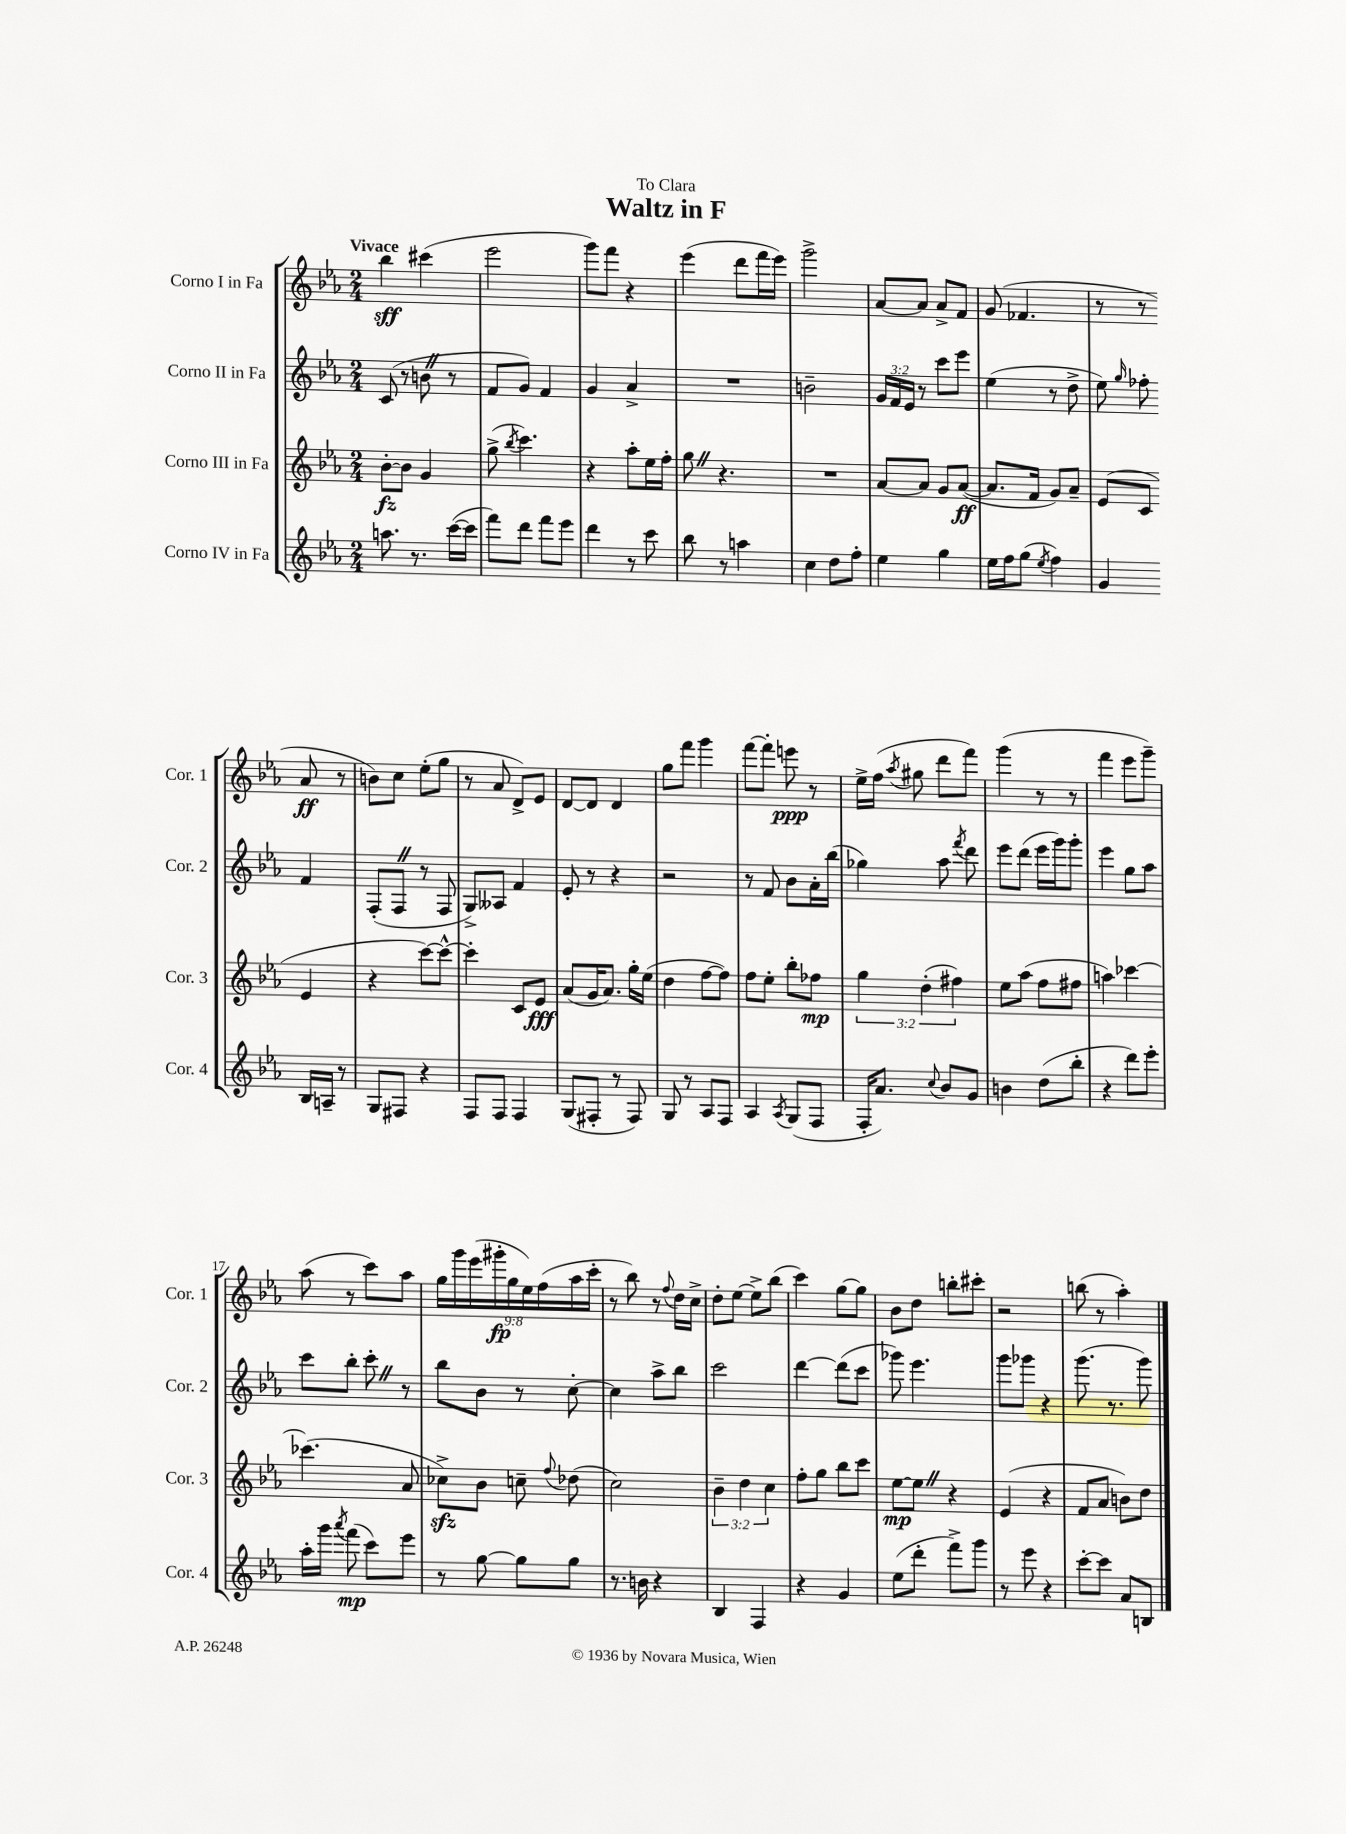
\header { title = "Waltz in F" dedication = "To Clara" }
<<
\new StaffGroup <<
\new Staff = "s0" \with { instrumentName = "Corno I in Fa" shortInstrumentName = "Cor. 1" } {
    \clef treble \key ees \major \numericTimeSignature \time 2/4 \override Staff.TupletNumber.text = #tuplet-number::calc-fraction-text \tempo "Vivace"
    \autoBeamOff bes''4\sff cis'''4( |
    ees'''2 |
    g'''8[) f'''8] r4 |
    ees'''4( d'''8[ f'''16 ees'''16]) |
    g'''2-> |
    aes'8[~ aes'8] aes'8[-> f'8] |
    g'8( fes'4. |
    r8 r8 aes'8\ff r8 |
    b'8[) c''8] ees''8[-.( g''8] |
    r8 aes'8 d'8[->) ees'8] |
    d'8[~ d'8] d'4 |
    g''8[ f'''8] g'''4 |
    f'''8[~ f'''8]-. e'''8\ppp r8 |
    ees''16[-> f''16]( \acciaccatura { aes''8 } gis''8 d'''8[ f'''8]) |
    g'''4( r8 r8 |
    f'''4 ees'''8[ g'''8]--) |
    aes''8( r8 c'''8[) aes''8] |
    \tuplet 9/8 { g''16[ g'''16 ees'''16( gis'''16-.\fp g''16 ees''16) f''16( aes''16 c'''16]-. } |
    r8 bes''8) r8 \appoggiatura { f''8 } d''16[ c''16]-> |
    d''8[-. ees''8]~ ees''8[-> bes''8]( |
    c'''4) g''8[~ g''8] |
    bes'8[ d''8] b''8[-. cis'''8]-. |
    r2 |
    b''8( r8 aes''4-.) \bar "|." |
}
\new Staff = "s1" \with { instrumentName = "Corno II in Fa" shortInstrumentName = "Cor. 2" } {
    \clef treble \key ees \major \numericTimeSignature \time 2/4 \override Staff.TupletNumber.text = #tuplet-number::calc-fraction-text
    \autoBeamOff c'8( r8 b'8 \once \override BreathingSign.text = \markup { \musicglyph "scripts.caesura.straight" } \breathe r8 |
    f'8[ g'8]) f'4 |
    g'4 aes'4-> |
    R2 |
    b'2-- |
    \tuplet 3/2 { g'16[ f'16 ees'16] } r8 c'''8[ ees'''8] |
    ees''4( r8 d''8-> |
    ees''8) \grace { g''16 } fes''8-. f'4 |
    f8[-.( f8] \once \override BreathingSign.text = \markup { \musicglyph "scripts.caesura.straight" } \breathe r8 f8 |
    g8[->) aeses8] f'4 |
    ees'8-. r8 r4 |
    r2 |
    r8 f'8 bes'8[ aes'16-. bes''16]( |
    ges''4) aes''8 \acciaccatura { f'''8 } d'''8 |
    ees'''8[ d'''8]( ees'''16[ g'''16) g'''8]-. |
    ees'''4 g''8[ aes''8] |
    c'''8[ bes''8]-. c'''8-. \once \override BreathingSign.text = \markup { \musicglyph "scripts.caesura.straight" } \breathe r8 |
    bes''8[ bes'8] r8 c''8~-. |
    c''4 aes''8[-> bes''8] |
    c'''2 |
    d'''4~ d'''8[( c'''8] |
    ges'''8) ees'''4. |
    g'''8[ ges'''8] r4 |
    g'''8.( r8. g'''8) \bar "|." |
}
\new Staff = "s2" \with { instrumentName = "Corno III in Fa" shortInstrumentName = "Cor. 3" } {
    \clef treble \key ees \major \numericTimeSignature \time 2/4 \override Staff.TupletNumber.text = #tuplet-number::calc-fraction-text
    \autoBeamOff bes'8[~-.\fz bes'8] g'4 |
    g''8->( \acciaccatura { bes''8 } c'''4.) |
    r4 aes''8[-. ees''16 f''16]-. |
    g''8 \once \override BreathingSign.text = \markup { \musicglyph "scripts.caesura.straight" } \breathe r4. |
    R2 |
    aes'8[~ aes'8] g'8[ aes'8]~\ff( |
    aes'8.[ f'16] g'8[) aes'8]-- |
    ees'8[( c'8] ees'4 |
    r4 c'''8[~) c'''8]~-^ |
    c'''4-. c'8[ ees'8]\fff |
    aes'8[( g'16 aes'8.]) g''16[-. ees''16]( |
    d''4 f''8[~ f''8]) |
    f''8[ ees''8]-. bes''8[-. fes''8]\mp |
    \tuplet 3/2 { g''4 d''4-.( fis''4) } |
    ees''8[ aes''8]( f''8[ fis''8] |
    a''4) ces'''4~ |
    ces'''4.( aes'8 |
    ces''8[->\sfz) bes'8] c''8-- \appoggiatura { f''8 } des''8( |
    c''2) |
    \tuplet 3/2 { bes'4-- d''4 c''4 } |
    f''8[-. g''8] bes''8[ c'''8] |
    ees''8[~\mp ees''8] \once \override BreathingSign.text = \markup { \musicglyph "scripts.caesura.straight" } \breathe r4 |
    ees'4( r4 |
    f'8[ aes'8] b'8[) d''8] \bar "|." |
}
\new Staff = "s3" \with { instrumentName = "Corno IV in Fa" shortInstrumentName = "Cor. 4" } {
    \clef treble \key ees \major \numericTimeSignature \time 2/4
    \autoBeamOff a''8. r8. c'''16[~( c'''16] |
    f'''8[) d'''8] f'''8[ ees'''8] |
    d'''4 r8 c'''8 |
    bes''8 r8 a''4 |
    c''4 d''8[ f''8]-. |
    ees''4 g''4 |
    ees''16[ f''16 g''8]( \acciaccatura { ees''8 } f''4) |
    g'4 bes16[ a16]-- r8 |
    g8[ fis8] r4 |
    f8[ f8] f4 |
    g8[( fis8]-. r8 fis8) |
    g8 r8 aes8[ f8] |
    aes4 \acciaccatura { aes8 } g8[( f8] |
    f16[-. aes'8.]) \appoggiatura { c''8 } bes'8[ g'8] |
    b'4 d''8[( bes''8]-. |
    r4 d'''8[) ees'''8]-. |
    aes''16[-. g'''16] \acciaccatura { aes'''8 } f'''8\mp( c'''8[) ees'''8] |
    r8 g''8~ g''8[ g''8] |
    r8. b'16 r4 |
    bes4 f4 |
    r4 g'4 |
    ees''8[( d'''8]-. f'''8[->) g'''8] |
    r8 ees'''8 r4 |
    c'''8[~-. c'''8] aes'8[ b8] \bar "|." |
}
>>
>>
